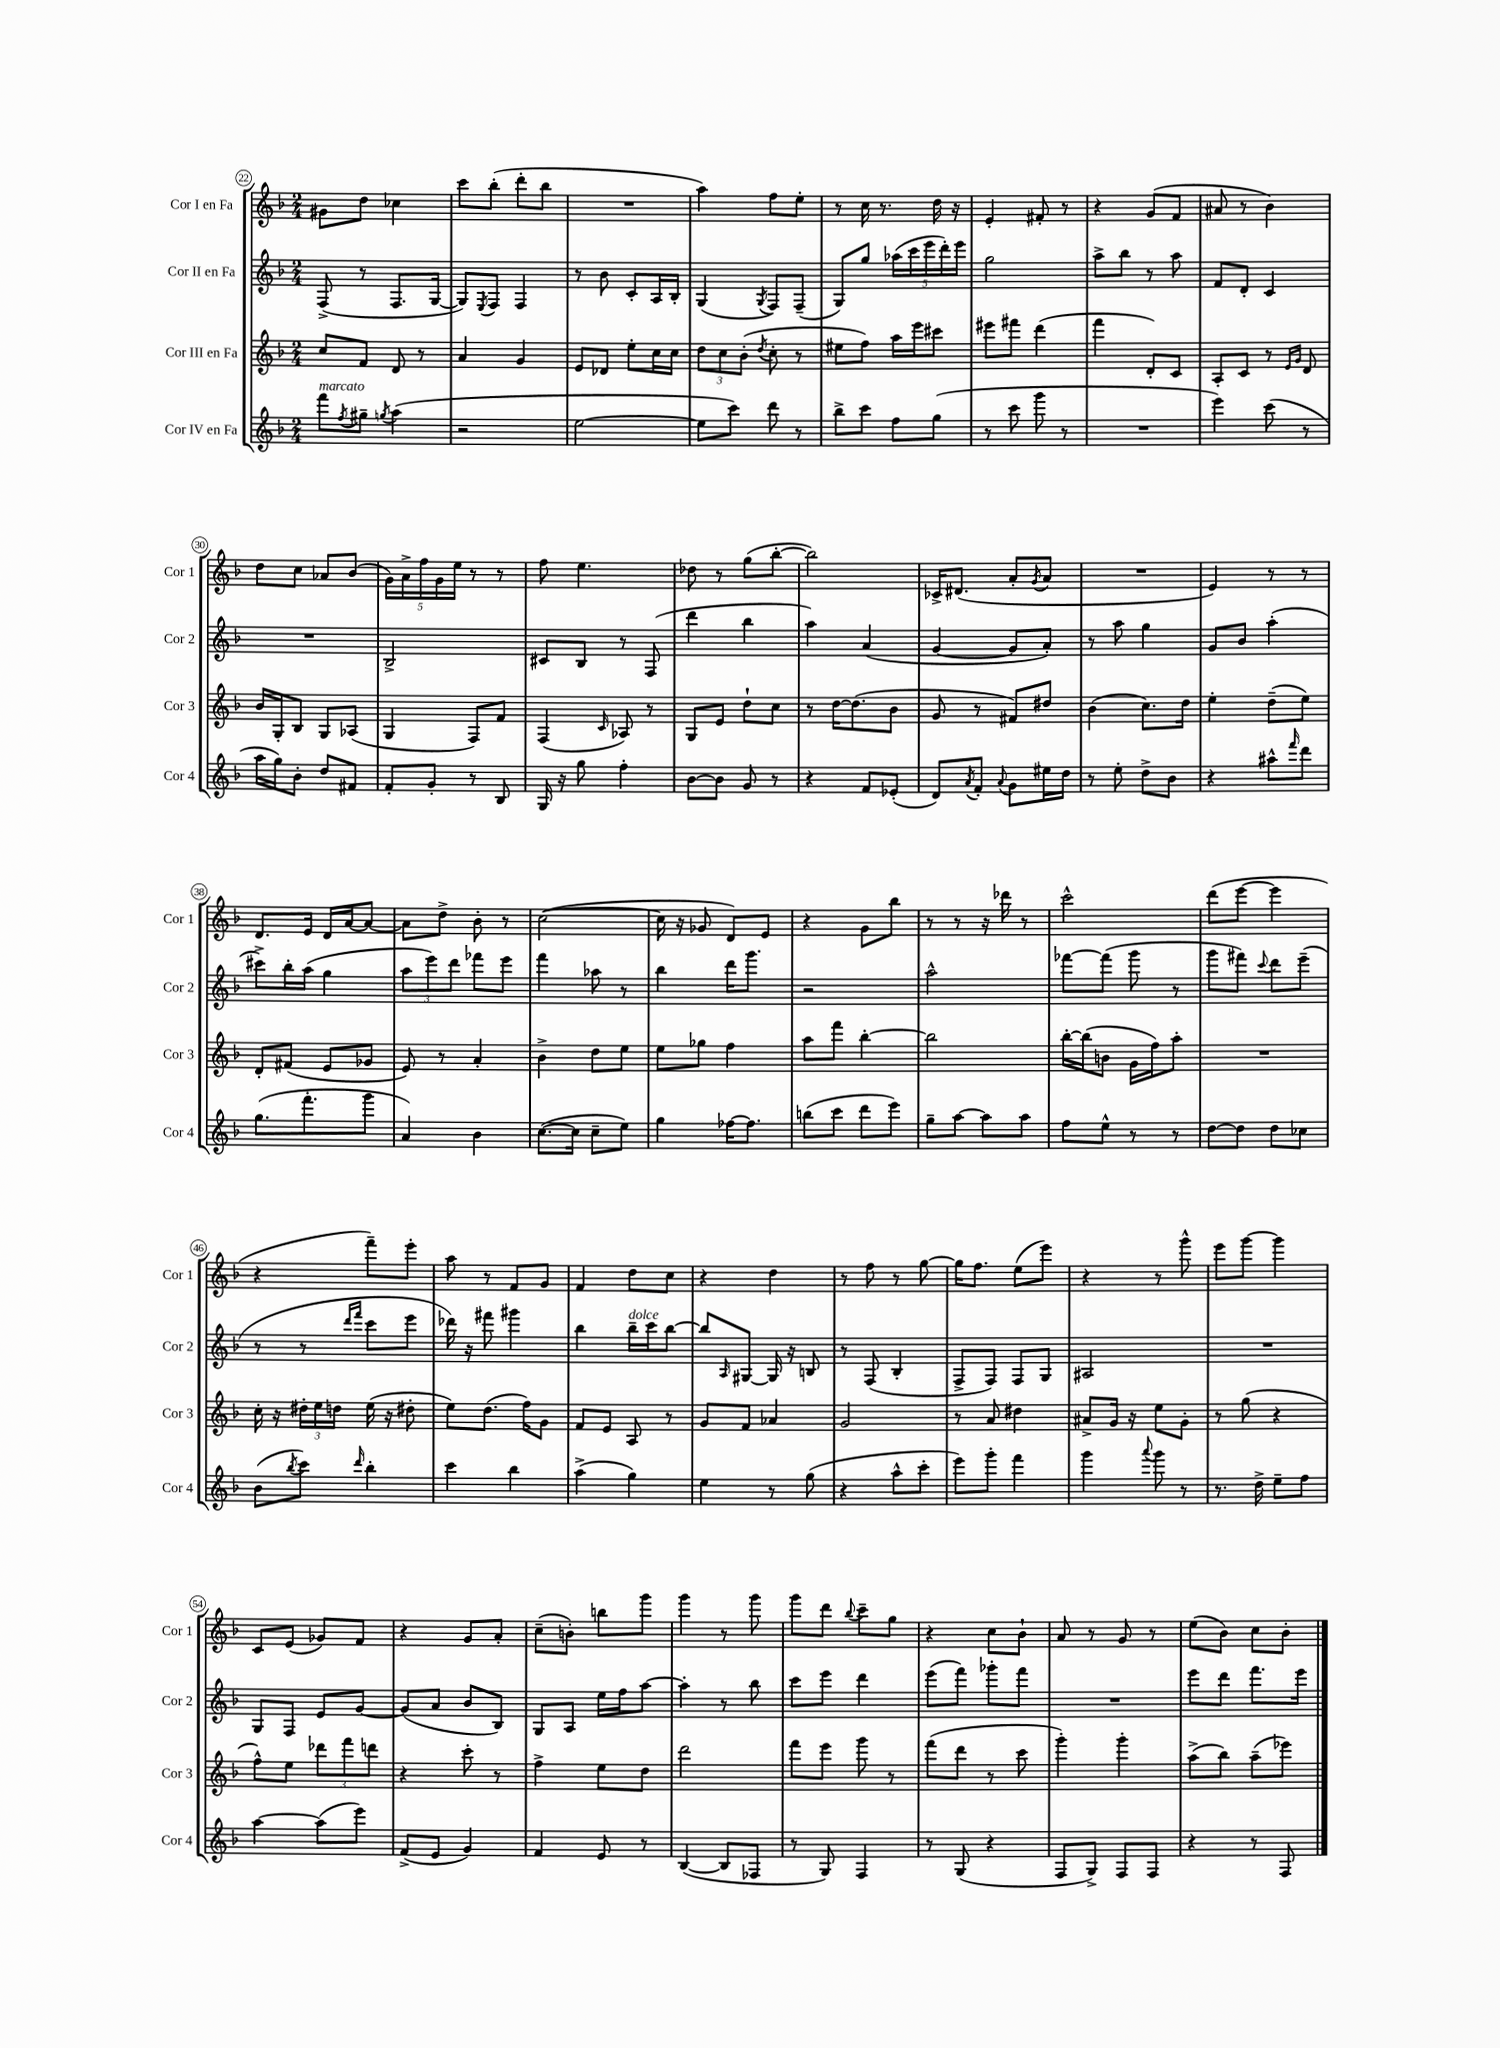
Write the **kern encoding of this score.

**kern	**kern	**kern	**kern
*staff4	*staff3	*staff2	*staff1
*clefG2	*clefG2	*clefG2	*clefG2
*k[b-]	*k[b-]	*k[b-]	*k[b-]
*M2/4	*M2/4	*M2/4	*M2/4
8fff\L	8cc/L	(8F^/	8g#\L
8qff/	.	.	.
8gg#~\J	8f/J	8r	8dd\J
8qgg/	.	.	.
(4aa\	8d/	8.F/L	4cc-\
.	8r	.	.
.	.	[16G/Jk	.
=	=	=	=
2r	4a/	8G/]L)	8ccc\L
.	.	8qE/	.
.	.	8F/J	(8bb-'\J
.	4g/	4F/	8ddd'\L
.	.	.	8bb-\J
=	=	=	=
[2ee\	8e/L	8r	2r
.	8d-/J	8b-\	.
.	8ee'\L	8c'/L	.
.	16cc\L	16A/L	.
.	16cc\JJ	16B-'/JJ	.
=	=	=	=
8ee\]L	12dd\L	(4G/	4aa\)
.	12cc\	.	.
8ccc\J)	.	.	.
.	(12b-'\J	.	.
.	8qdd/	8qG/	.
8ddd\	8cc'\	8F/L)	8ff\L
8r	8r	(8F~/J	8ee'\J
=	=	=	=
8bb-^\L	8ee#\L	8G/L)	8r
8ccc\J	8ff\J)	8gg/J	16cc\
.	.	.	8.r
8ff\L	16aa\LL	(20aa-\LL	.
.	.	20ccc\	.
.	16eee\J	.	.
.	.	20eee\	.
(8gg\J	8ccc#\J	.	16dd\
.	.	20ddd'\)	.
.	.	.	16r
.	.	20eee\JJ	.
=	=	=	=
8r	8eee#\L	2gg\	4e'/
8ccc\	8fff#\J	.	.
8ggg\	(4ddd\	.	8f#'/
8r	.	.	8r
=	=	=	=
2r	4fff\	8aa^\L	4r
.	.	8bb-\J	.
.	8d'/L)	8r	(8g/L
.	8c/J	8aa\	8f/J
=	=	=	=
4eee\)	8A'/L	8f/L	8a#/
.	8c/J	8d'/J	8r
(8ccc\	8r	4c/	4b-\)
.	16qqe/LL	.	.
.	16qqg/JJ	.	.
8r	8d/	.	.
=	=	=	=
16aa\LL	16b-/LL	2r	8dd\L
16gg\J)	16G'/J	.	.
8b-'\J	8B-/J	.	8cc\J
8dd/L	8G/L	.	8a-/L
8f#/J	(8A-/J	.	(8b-/J
=	=	=	=
8f'/L	4G/	2B-^/	20g\LL)
.	.	.	20a^\
.	.	.	20ff\
8g'/J	.	.	.
.	.	.	20g\
.	.	.	20ee\JJ
8r	8F/L)	.	8r
8B-/	8f/J	.	8r
=	=	=	=
16G/	(4F/	8c#/L	8ff\
16r	.	.	.
8gg\	.	8B-/J	4.ee\
.	16qqc/	.	.
4ff'\	8A-/)	8r	.
.	8r	(8F/	.
=	=	=	=
[8b-\L	8G/L	4ddd\	8dd-\
8b-\]J	8e/J	.	8r
8g/	8dd`\L	4bb-\	(8gg\L
8r	8cc\J	.	[8bb-'\J
=	=	=	=
4r	8r	4aa\)	2bb-\])
.	[16dd\LK	.	.
.	(8.dd\]	.	.
8f/L	.	(4a/	.
(8e-'/J	8b-\J	.	.
=	=	=	=
8d/L)	8g/	[4g/	16c-^/LK
.	.	.	(8.d#/J
8qa/	.	.	.
8f'/J	8r	.	.
8qqa/	.	.	.
8g\L	8f#/L)	8g/]L	8a'/L
.	.	.	8qg/
16ee#\L	8dd#/J	8a'/J)	8a/J
16dd\JJ	.	.	.
=	=	=	=
8r	(4b-\	8r	2r
8ee'\	.	8aa\	.
8dd^\L	8.cc\L)	4gg\	.
8b-\J	.	.	.
.	16dd\Jk	.	.
=	=	=	=
4r	4ee'\	8g/L	4e/)
.	.	8b-/J	.
8aa#^^\L	(8dd~\L	(4aa'\	8r
16qqfff/	.	.	.
8ddd\J	8ee\J)	.	8r
=	=	=	=
(8.gg\L	8d'/L	8ccc#^\L)	8.d/L
.	(8f#/J	16bb-'\L	.
8.fff'\	.	(16aa\JJ	16e/Jk
.	8e/L	4gg\	16d/LL
.	.	.	[16a/J
8ggg\J	8g-/J	.	8a/_J
=	=	=	=
4a/)	8e/)	12aa\L	8a\]L
.	.	12eee\)	.
.	8r	.	8dd^\J
.	.	12ddd\J	.
4b-\	4a'/	8fff-\L	8b-'\
.	.	8eee\J	8r
=	=	=	=
([8.cc\L	4b-^\	4fff\	([2cc\
16cc\]Jk	.	.	.
8cc~\L	8dd\L	8aa-\	.
8ee\J)	8ee\J	8r	.
=	=	=	=
4gg\	8ee\L	4bb-\	16cc\]
.	.	.	16r
.	8gg-\J	.	8g-/
[16ff-\LK	4ff\	16ddd\LK	8d/L)
8.ff-\]J	.	8.ggg\J	.
.	.	.	8e/J
=	=	=	=
(8bb\L	8aa\L	2r	4r
8ccc\J	8fff\J	.	.
8ddd\L	[4bb-'\	.	8g\L
8eee\J)	.	.	8bb-\J
=	=	=	=
8gg~\L	2bb-\]	2aa^^\	8r
[8aa\J	.	.	8r
8aa\]L	.	.	16r
.	.	.	16ddd-\
8aa\J	.	.	8r
=	=	=	=
8ff\L	[16bb-'\LL	[8fff-\L	2ccc^^\
.	(16bb-\]J	.	.
8ee^^\J	8b\J	(8fff-\]J	.
8r	16g\LL	8ggg\	.
.	16ff\J)	.	.
8r	8aa'\J	8r	.
=	=	=	=
[8dd\L	2r	8ggg\L	(8ddd\L
8dd\]J	.	8fff#\J)	[8eee\J
.	.	8qqccc/	.
8dd\L	.	8ddd\L	4eee\]
8cc-\J	.	(8eee~\J	.
=	=	=	=
(8b-\L	16cc'\	8r	4r
.	16r	.	.
8qbb-/	.	.	.
8ccc\J)	24dd#'\LL	8r	.
.	24ee\	.	.
.	24dd\JJ	.	.
.	.	16qqddd/LL	.
16qqddd/	.	16qqfff/JJ	.
4bb-'\	(16ee\	8ccc\L	8fff~\L)
.	16r	.	.
.	8dd#'\	8eee\J	8eee'\J
=	=	=	=
4ccc\	8ee\L)	16ddd-\)	8aa\
.	.	16r	.
.	(8.dd\J	8fff#\	8r
4bb-\	.	4ggg#\	8f/L
.	16ff\LK)	.	.
.	8g\J	.	8g/J
=	=	=	=
(4aa^\	8f/L	4bb-\	4f/
.	8e/J	.	.
4gg\)	8A/	16bb-~\LL	8dd\L
.	.	16ccc\J	.
.	8r	[8bb-\J	8cc\J
=	=	=	=
4ee\	8g/L	8bb-/]L	4r
.	.	16qqA/	.
.	8f/J	[8G#/J	.
8r	4a-/	16G#/]	4dd\
.	.	16r	.
(8gg\	.	8B/	.
=	=	=	=
4r	2g/	8r	8r
.	.	(8F/	8ff\
8aa^^\L	.	4B-'/	8r
8ccc'\J	.	.	[8gg\
=	=	=	=
8eee\L)	8r	8F^/L	16gg\]LK
.	.	.	8.ff\J
8ggg'\J	8a/	8F/J)	.
4fff\	4dd#\	8F/L	(8ee\L
.	.	8G/J	8eee\J)
=	=	=	=
4ggg\	8a#^/L	2A#/	4r
.	16g/Jk	.	.
.	16r	.	.
8qqaaa/	.	.	.
8ggg\	8ee\L	.	8r
8r	8g'\J	.	8ggg^^\
=	=	=	=
8.r	8r	2r	8eee\L
.	(8gg\	.	[8ggg\J
16dd^\	.	.	.
8ee~\L	4r	.	4ggg\]
8ff\J	.	.	.
=	=	=	=
[4aa\	8ff^^\L)	8G/L	8c/L
.	8ee\J	8F/J	(8e/J
(8aa\]L	12ddd-\L	8e/L	8g-/L)
.	12fff\	.	.
8eee\J)	.	[8g/J	8f/J
.	12ddd\J	.	.
=	=	=	=
(8f^/L	4r	(8g/]L	4r
8e/J	.	8a/J	.
4g/)	8ccc'\	8b-/L	8g/L
.	8r	8B-/J)	8a'/J
=	=	=	=
4f/	4ff^\	8G/L	(8cc~\L
.	.	8A/J	8b'\J)
8e/	8ee\L	16ee\LL	8bb\L
.	.	16ff\J	.
8r	8dd\J	[8aa\J	8ggg\J
=	=	=	=
([4B-/	2ddd\	4aa'\]	4ggg\
8B-/]L	.	8r	8r
8F-/J	.	8bb-\	8ggg\
=	=	=	=
8r	8fff\L	8ccc\L	8ggg\L
8G/)	8eee\J	8eee\J	8ddd\J
.	.	.	8qqbb-/
4F/	8ggg\	4ddd\	8ccc~\L
.	8r	.	8gg\J
=	=	=	=
8r	(8fff\L	(8eee\L	4r
(8G/	8ddd\J	8fff\J)	.
4r	8r	8ggg-'\L	8cc\L
.	8ccc\	8fff\J	8b-`\J
=	=	=	=
8F/L	4ggg'\)	2r	8a/
8G^/J)	.	.	8r
8F/L	4ggg'\	.	8g/
8F/J	.	.	8r
=	=	=	=
4r	(8aa^\L	8eee\L	(8ee\L
.	8bb-\J)	8ddd\J	8b-\J)
8r	(8aa~\L	8.fff\L	8cc\L
8F/	8eee-\J)	.	8b-'\J
.	.	16eee\Jk	.
==	==	==	==
*-	*-	*-	*-
